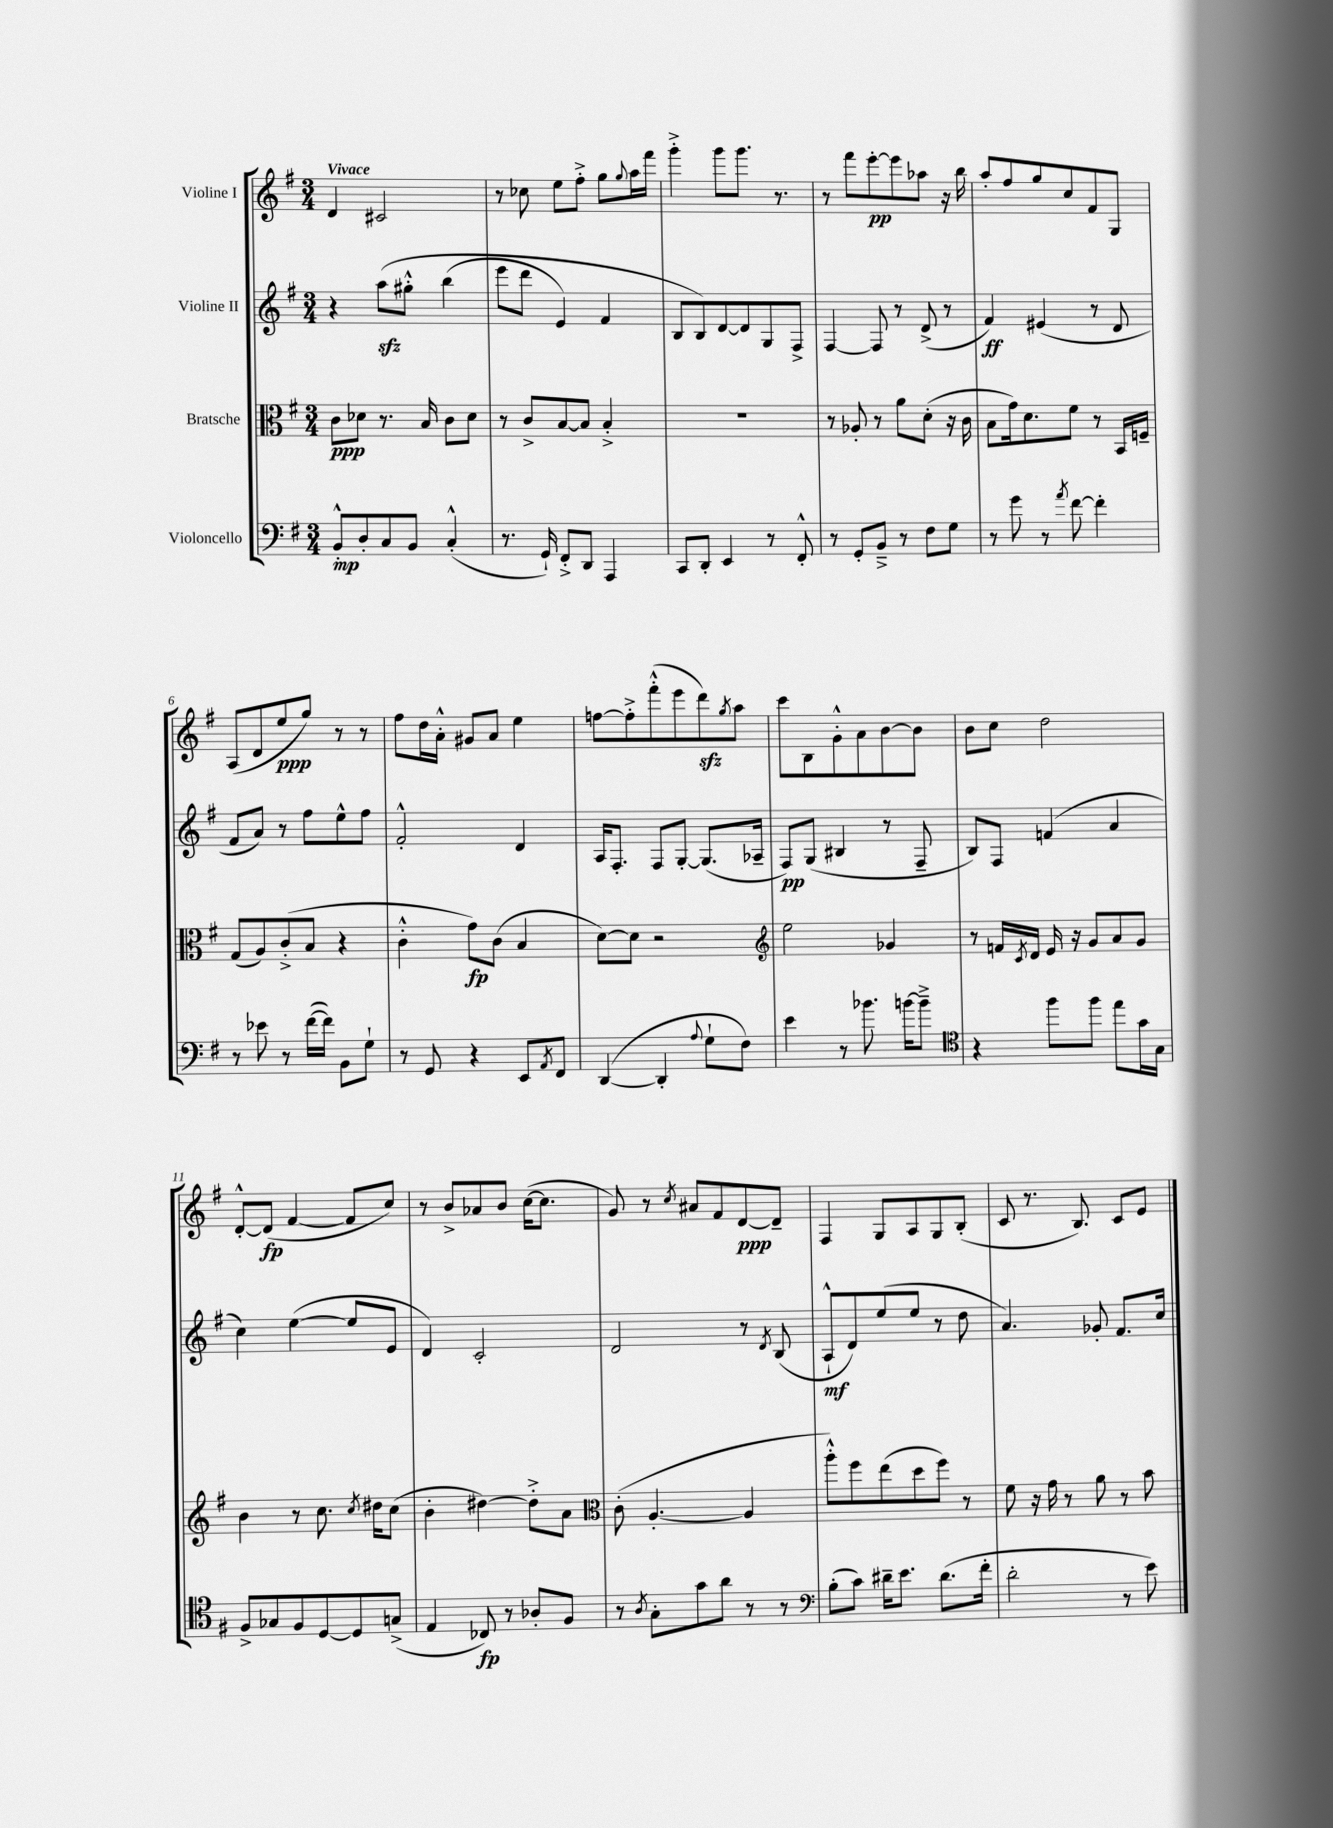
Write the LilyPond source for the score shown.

<<
\new StaffGroup <<
\new Staff = "s0" \with { instrumentName = "Violine I" } {
    \clef treble \key g \major \numericTimeSignature \time 3/4 \tempo "Vivace"
    d'4 cis'2 |
    r8 ces''8 e''8 fis''8-.-> g''8 \appoggiatura { g''8 } a''16 fis'''16 |
    g'''4-.-> g'''8 g'''8. r8. |
    r8 fis'''8 e'''8~-.\pp e'''8 aes''8 r16 b''16 |
    a''8-. fis''8 g''8 c''8 fis'8 g8 |
    a8( d'8 e''8\ppp g''8) r8 r8 |
    fis''8 d''16 a'16-.-^ gis'8 a'8 e''4 |
    f''8~ f''8-.-> fis'''8-.-^( e'''8 d'''8\sfz) \acciaccatura { g''8 } a''8 |
    c'''8 b8 g'8-.-^ a'8 b'8~ b'8 |
    b'8 c''8 d''2 |
    d'8~-.-^ d'8\fp( fis'4~ fis'8 c''8) |
    r8 b'8-> aes'8 b'8 c''16~( c''8. |
    g'8) r8 \acciaccatura { c''8 } ais'8 fis'8 d'8~\ppp d'8-- |
    fis4 g8 a8 g8 b8-.( |
    c'8 r8. b8.) c'8 e'8 \bar "|." |
}
\new Staff = "s1" \with { instrumentName = "Violine II" } {
    \clef treble \key g \major \numericTimeSignature \time 3/4
    r4 a''8\sfz\( gis''8-.-^ b''4( |
    e'''8 d'''8 e'4) fis'4 |
    b8 b8\) d'8~ d'8 g8 fis8-> |
    fis4~ fis8 r8 d'8->( r8 |
    fis'4\ff) eis'4( r8 d'8 |
    fis'8 a'8) r8 fis''8 e''8-^ fis''8 |
    fis'2-.-^ d'4 |
    a16 fis8.-. fis8 g8~-. g8.( aes16-- |
    fis8\pp) g8( bis4 r8 fis8-- |
    b8) fis8 f'4( a'4 |
    c''4) e''4~( e''8 e'8 |
    d'4) c'2-. |
    d'2 r8 \acciaccatura { d'8 } b8( |
    a8-!-^\mf d'8) e''8( e''8 r8 d''8 |
    a'4.) ges'8-. fis'8. c''16 \bar "|." |
}
\new Staff = "s2" \with { instrumentName = "Bratsche" } {
    \clef alto \key g \major \numericTimeSignature \time 3/4
    c'8\ppp des'8 r8. b16 c'8 des'8 |
    r8 c'8-> b8~ b8 b4-.-> |
    R2. |
    r8 aes8-. r8 a'8 d'8-.( r16 c'16 |
    b8 g'16) d'8. fis'8 r8 b,16 f16-- |
    g8( a8) c'8-.->( b8 r4 |
    c'4-.-^ g'8\fp) c'8( b4 |
    d'8~) d'8 r2 |
    \clef treble e''2 ges'4 |
    r8 f'16 \acciaccatura { c'8 } d'16 e'16 r16 g'8 a'8 g'8 |
    b'4 r8 c''8. \acciaccatura { c''8 } dis''16 c''8( |
    b'4-. dis''4~) dis''8-.-> a'8 |
    \clef alto c'8-.( a4.~-. a4 |
    a''8-.-^) fis''8 e''8( d''8 fis''8) r8 |
    fis'8 r16 g'16 r8 a'8 r8 b'8 \bar "|." |
}
\new Staff = "s3" \with { instrumentName = "Violoncello" } {
    \clef bass \key g \major \numericTimeSignature \time 3/4
    b,8-.-^\mp d8-. c8 b,8 c4-.-^( |
    r8. g,16-!) fis,8-.-> d,8 a,,4 |
    c,8 d,8-. e,4 r8 fis,8-.-^ |
    r8 g,8-. b,8---> r8 fis8 g8 |
    r8 g'8 r8 \acciaccatura { a'8 } fis'8~ fis'4-. |
    r8 ees'8 r8 fis'16~( fis'16) b,8 g8-! |
    r8 g,8 r4 e,8 \acciaccatura { a,8 } fis,8 |
    d,4~( d,4-. \appoggiatura { a8 } g8-! fis8) |
    e'4 r8 bes'8. b'16~ b'8---> |
    \clef tenor r4 fis''8 fis''8 e''8 g'16 g16 |
    fis8-> ges8 fis8 d8~ d8 g8->( |
    e4 ces8\fp) r8 aes8-. fis8 |
    r8 \acciaccatura { a8 } g8-. g'8 a'8 r8 r8 |
    \clef bass b8-.( c'8) dis'16-- e'8. dis'8.( fis'16-. |
    d'2-. r8 e'8) \bar "|." |
}
>>
>>
